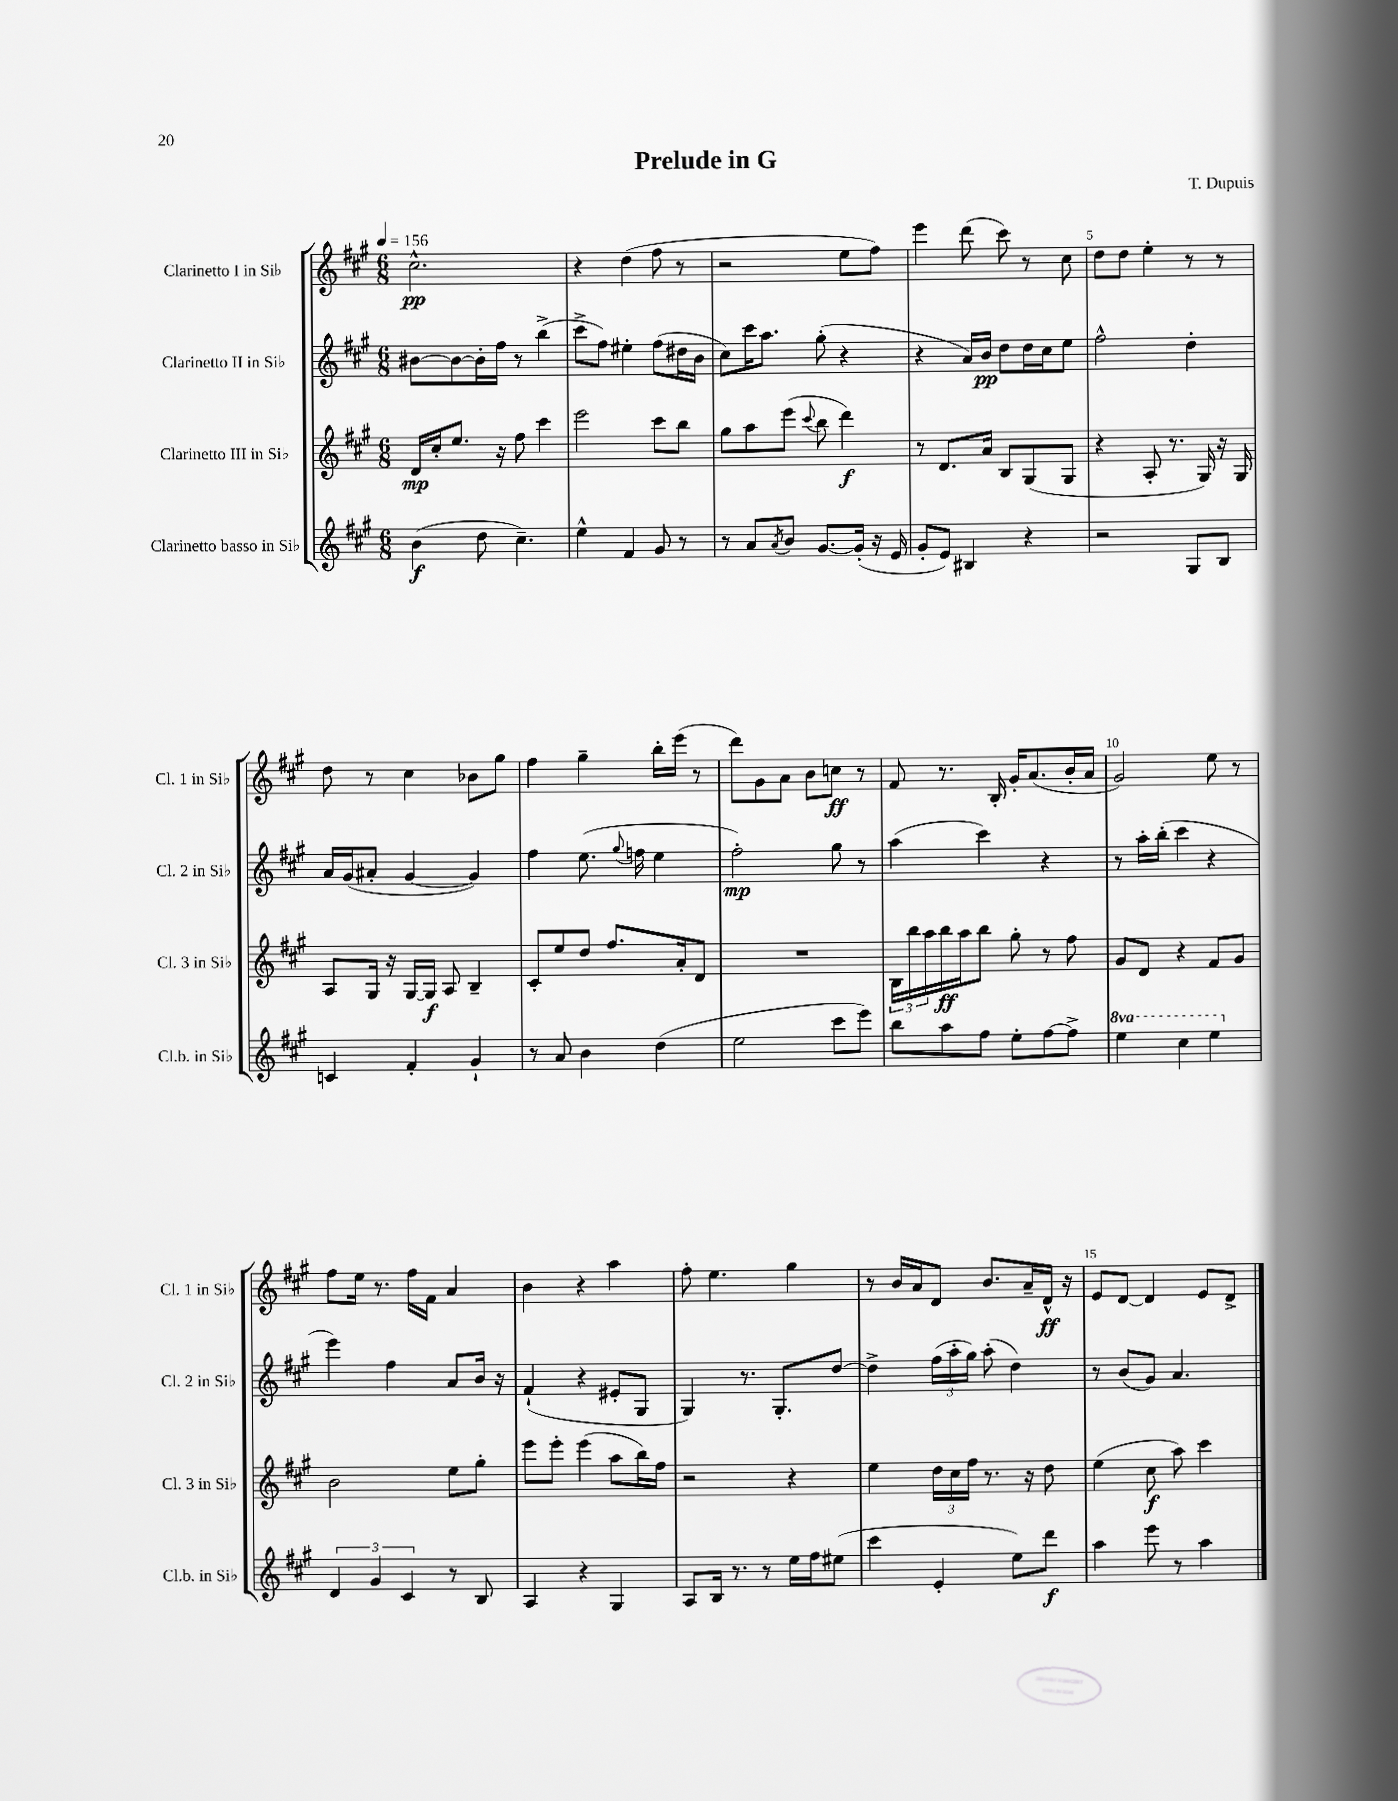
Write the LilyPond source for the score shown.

\header { title = "Prelude in G" composer = "T. Dupuis" }
<<
\new StaffGroup <<
\new Staff = "s0" \with { instrumentName = "Clarinetto I in Sib" shortInstrumentName = "Cl. 1 in Sib" } {
    \clef treble \key a \major \numericTimeSignature \time 6/8 \tempo 4 = 156
    cis''2.-^\pp |
    r4 d''4( fis''8 r8 |
    r2 e''8 fis''8) |
    e'''4 d'''8( cis'''8) r8 cis''8 |
    d''8 d''8 e''4-. r8 r8 |
    d''8 r8 cis''4 bes'8 gis''8 |
    fis''4 gis''4-- b''16-. e'''16( r8 |
    d'''8) gis'8 a'8 b'8 c''8\ff r8 |
    fis'8 r8. b16-. gis'16-. a'8.( b'16-. a'16 |
    gis'2) e''8 r8 |
    fis''8 e''16 r8. fis''16 fis'16 a'4 |
    b'4 r4 a''4 |
    fis''8-. e''4. gis''4 |
    r8 b'16 a'16 d'8 b'8. a'16-- d'16-^\ff r16 |
    e'8 d'8~ d'4 e'8 d'8-> \bar "|." |
}
\new Staff = "s1" \with { instrumentName = "Clarinetto II in Sib" shortInstrumentName = "Cl. 2 in Sib" } {
    \clef treble \key a \major \numericTimeSignature \time 6/8
    bis'8~ bis'8~ bis'16-. fis''16 r8 b''4->( |
    cis'''8-> fis''8) eis''4-. fis''8( dis''16 b'16 |
    cis''8) cis'''16 a''8. gis''8-.( r4 |
    r4 a'16) b'16\pp d''8 d''16 cis''16 e''8 |
    fis''2-^ d''4-. |
    a'16 gis'16( ais'8-. gis'4~ gis'4) |
    fis''4 e''8.( \appoggiatura { gis''8 } f''16 e''4 |
    fis''2-.\mp) gis''8 r8 |
    a''4( cis'''4) r4 |
    r8 a''16-. b''16-.( cis'''4 r4 |
    e'''4) fis''4 a'8 b'16 r16 |
    fis'4-!( r4 eis'8-. gis8 |
    gis4) r8. gis8.-. d''8~ |
    d''4-> \tuplet 3/2 { fis''16( a''16-. gis''16) } a''8-.( d''4) |
    r8 b'8( gis'8) a'4. \bar "|." |
}
\new Staff = "s2" \with { instrumentName = "Clarinetto III in Sib" shortInstrumentName = "Cl. 3 in Sib" } {
    \clef treble \key a \major \numericTimeSignature \time 6/8
    d'16\mp cis''16-. e''8. r16 fis''8 cis'''4 |
    e'''2 cis'''8 b''8 |
    gis''8 a''8 e'''8( \appoggiatura { cis'''8 } b''8 d'''4\f) |
    r8 d'8. a'16 b8 gis8( gis8 |
    r4 a8-. r8. gis16) r16 gis16 |
    a8 gis16 r16 gis16~ gis16\f a8 b4-- |
    cis'8-. e''8 d''8 fis''8. a'16-. d'8 |
    R2. |
    \tuplet 3/2 { b16 b''16 a''16 } b''16\ff a''16 b''8 gis''8-. r8 fis''8 |
    gis'8 d'8 r4 fis'8 gis'8 |
    b'2 e''8 gis''8-. |
    e'''8 e'''8-. e'''4( a''8 b''16) fis''16 |
    r2 r4 |
    e''4 \tuplet 3/2 { d''16 cis''16 fis''16 } r8. r16 d''8 |
    e''4( cis''8\f a''8) cis'''4 \bar "|." |
}
\new Staff = "s3" \with { instrumentName = "Clarinetto basso in Sib" shortInstrumentName = "Cl.b. in Sib" } {
    \clef treble \key a \major \numericTimeSignature \time 6/8 \set Staff.ottavationMarkups = #ottavation-simple-ordinals
    b'4\f( d''8 cis''4.--) |
    e''4-^ fis'4 gis'8 r8 |
    r8 a'8 \acciaccatura { a'8 } b'8 gis'8.~ gis'16-.( r16 e'16 |
    gis'8-. e'8) bis4 r4 |
    r2 gis8 b8 |
    c'4 fis'4-. gis'4-! |
    r8 a'8 b'4 d''4( |
    e''2 cis'''8 e'''8) |
    b''8 a''8 fis''8 e''8-. fis''8~ fis''8-> |
    \ottava #1 e'''4 cis'''4 e'''4 \ottava #0 |
    \tuplet 3/2 { d'4 gis'4 cis'4 } r8 b8 |
    a4 r4 gis4 |
    a8 b16 r8. r8 e''16 fis''16 eis''8( |
    cis'''4 e'4-. e''8) d'''8\f |
    a''4 e'''8 r8 a''4 \bar "|." |
}
>>
>>
\layout { \context { \Score \override BarNumber.break-visibility = ##(#f #t #t) barNumberVisibility = #(every-nth-bar-number-visible 5) } }
